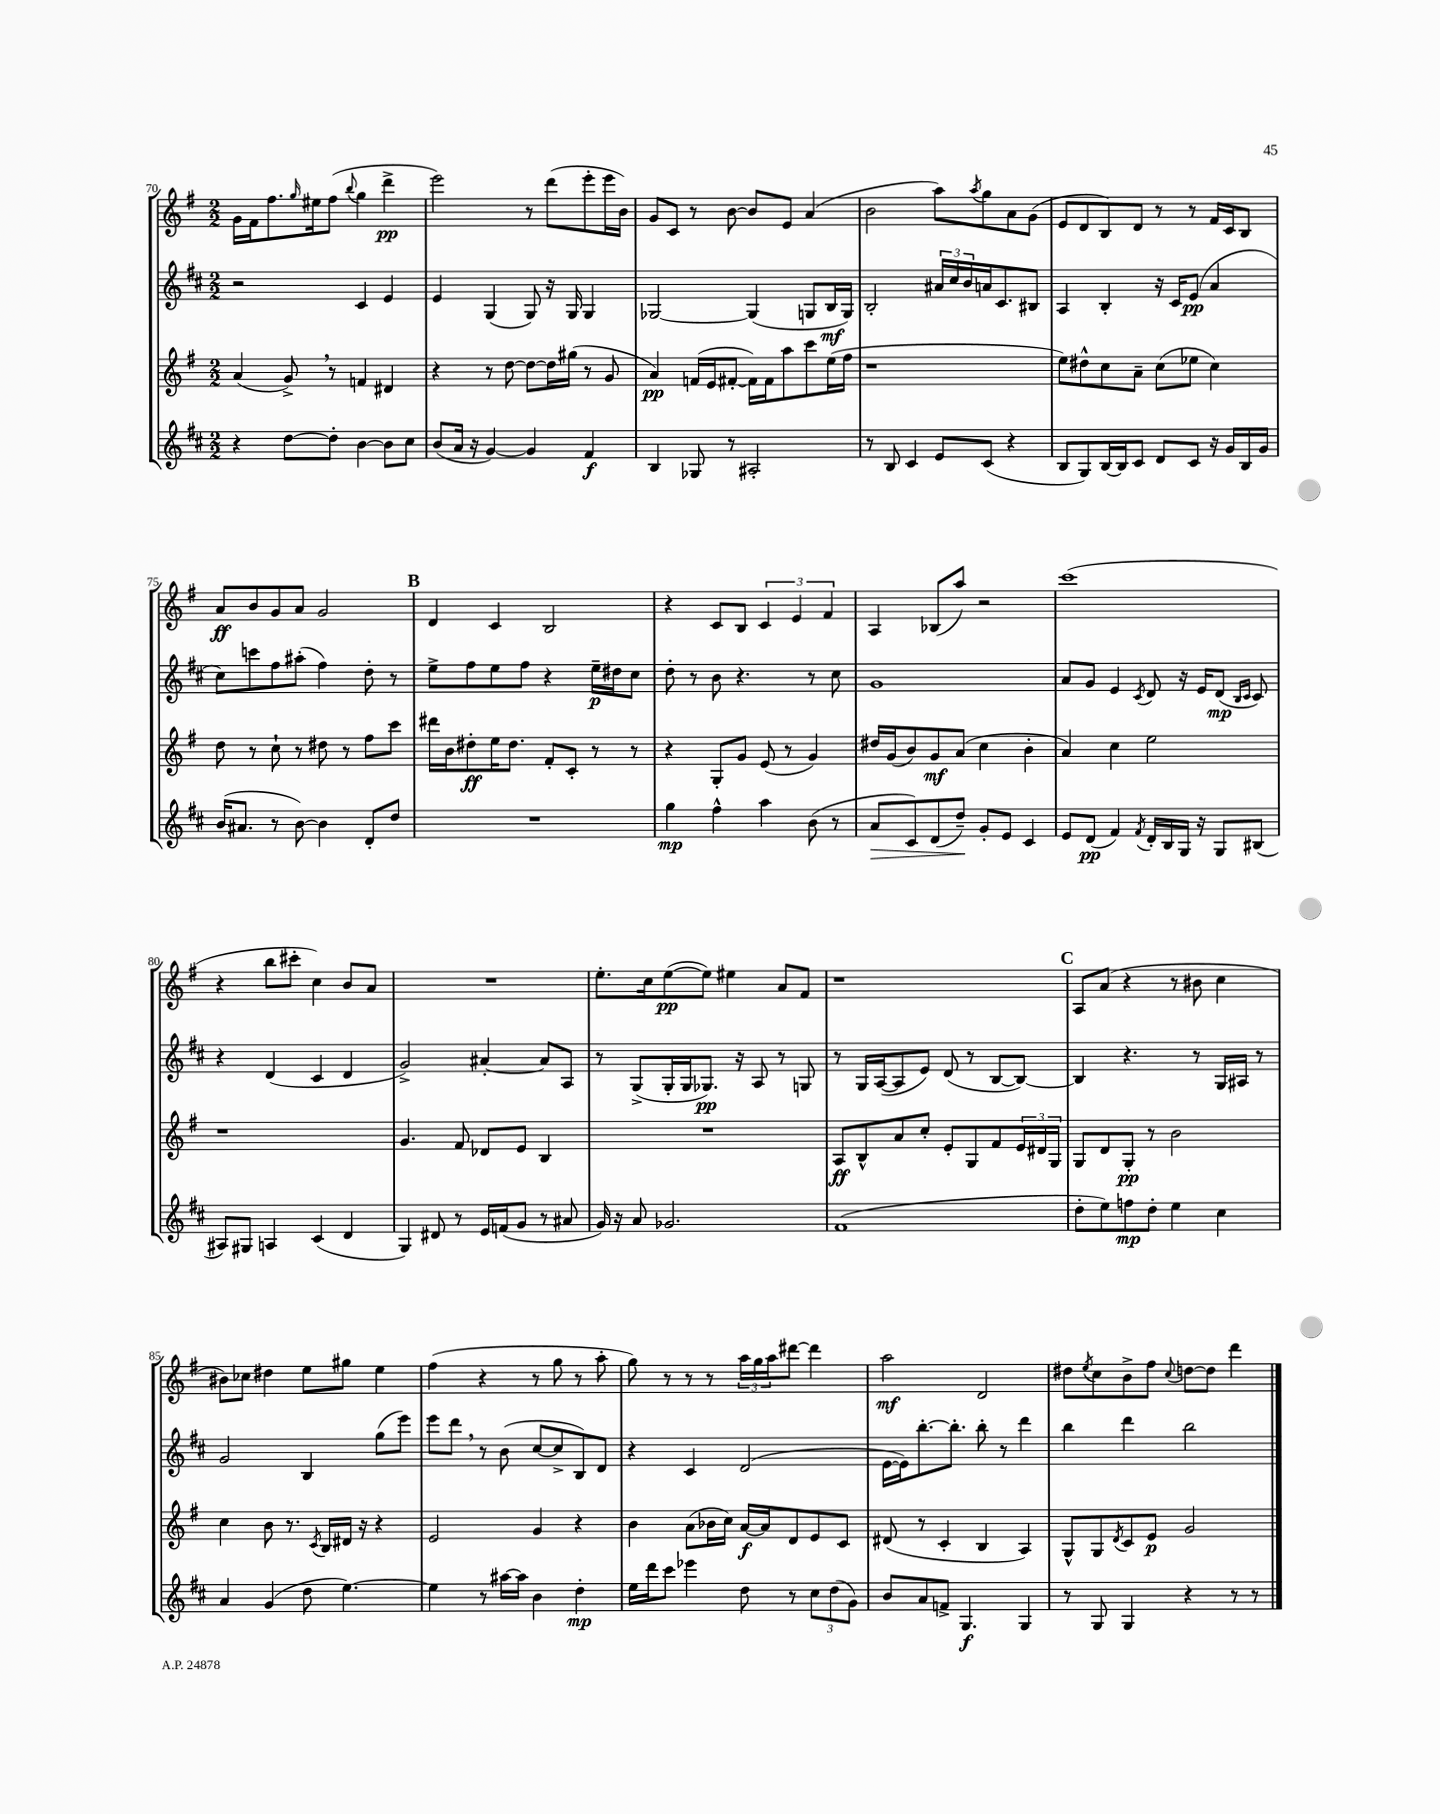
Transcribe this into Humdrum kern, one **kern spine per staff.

**kern	**kern	**kern	**kern
*staff4	*staff3	*staff2	*staff1
*clefG2	*clefG2	*clefG2	*clefG2
*k[f#c#]	*k[f#]	*k[f#c#]	*k[f#]
*M2/2	*M2/2	*M2/2	*M2/2
4r	(4a	2r	16g
.	.	.	16f#
.	.	.	8.ff#
[8dd	8g^)	.	.
.	.	.	16qqgg
.	.	.	16ee#
8dd']	8r	.	(8ff#
.	.	.	8qqbb
[4b	4f	4c#	4gg
8b]	4d#	4e	4ddd^
8cc#	.	.	.
=	=	=	=
(8b	4r	4e	2eee)
16a	.	.	.
16r	.	.	.
[4g)	8r	(4G	.
.	[8dd	.	.
4g]	8dd_	8G)	8r
.	16dd]	16r	(8ddd
.	(16gg#	16G	.
4f#	8r	4G	8eee'
.	8g	.	16eee
.	.	.	16b)
=	=	=	=
4B	4a)	[2G-	8g
.	.	.	8c
8G-	(16f	.	8r
.	16e	.	.
8r	[8f#'	.	[8b
2A#'	16f#])	(4G-]	8b]
.	16f#	.	.
.	8aa	.	8e
.	8ccc	8G	(4a
.	(16ee	16B	.
.	16ff#	16G)	.
=	=	=	=
8r	1r	2B'	2b
8B	.	.	.
4c#	.	.	.
8e	.	24a#	8aa)
.	.	24cc#	.
.	.	24b	.
.	.	.	8qaa
(8c#	.	16a	8gg
.	.	8.c#	.
4r	.	.	8a
.	.	8B#	(8g
=	=	=	=
8B	8ee)	4A	8e
8G)	8dd#^^	.	8d
[16B	8cc	4B'	8B)
16B]	.	.	.
8c#	8a~	.	8d
8d	(8cc	16r	8r
.	.	16c#	.
8c#	8ee-	(8e	8r
16r	4cc)	4a	16f#
16g	.	.	16c
16B	.	.	8B
16g	.	.	.
=	=	=	=
(16b	8dd	8cc#)	8a
8.a#	.	.	.
.	8r	8ccc	8b
8r	8cc`	8ff#	8g
[8b)	8r	(8aa#'	8a
4b]	8dd#	4ff#)	2g
.	8r	.	.
8d'	8ff#	8dd'	.
8dd	8ccc	8r	.
=	=	=	=
1r	16ddd#	8ee^	4d
.	16b	.	.
.	8dd#'	8ff#	.
.	16ee	8ee	4c
.	8.dd#	.	.
.	.	8ff#	.
.	8f#'	4r	2B
.	8c'	.	.
.	8r	16ee~	.
.	.	16dd#	.
.	8r	8cc#	.
=	=	=	=
4gg	4r	8dd'	4r
.	.	8r	.
4ff#^^	8G'	8b	8c
.	8g	4.r	8B
4aa	(8e	.	6c
.	8r	.	.
.	.	.	6e
(8b	4g)	8r	.
.	.	.	6f#
8r	.	8cc#	.
=	=	=	=
8a	16dd#	1g	4A
.	(16g	.	.
8c#)	8b)	.	.
(8d	8g	.	(8B-
8dd~)	(8a	.	8aa)
8g'	4cc	.	2r
8e	.	.	.
4c#	4b'	.	.
=	=	=	=
8e	4a)	8a	(1ccc
(8d	.	8g	.
4f#)	4cc	4e	.
8qf#	.	8qc#	.
16d'	2ee	8d	.
16B	.	.	.
16G	.	16r	.
16r	.	16e	.
8G	.	(8d	.
.	.	16qqB	.
.	.	16qqc#	.
(8B#	.	8c#)	.
=	=	=	=
8A#)	1r	4r	4r
8G#	.	.	.
4A	.	(4d	8bb
.	.	.	8ccc#'
(4c#	.	4c#	4cc)
4d	.	4d	8b
.	.	.	8a
=	=	=	=
4G)	4.g	2g^)	1r
8d#	.	.	.
8r	8f#	.	.
16e	8d-	[4a#'	.
(16f	.	.	.
8g	8e	.	.
8r	4B	8a#]	.
8a#	.	8A	.
=	=	=	=
16g)	1r	8r	8.ee'
16r	.	.	.
8a	.	(8G^	.
.	.	.	16cc
2.g-	.	16G'	([8ee
.	.	16G	.
.	.	8.G-)	8ee])
.	.	.	4ee#
.	.	16r	.
.	.	8A	.
.	.	8r	8a
.	.	8G	8f#
=	=	=	=
(1f#	8A	8r	1r
.	8B^^	16G	.
.	.	([16A	.
.	8a	8A]	.
.	8cc'	8e)	.
.	8e'	(8d	.
.	8G	8r	.
.	8f#	[8B	.
.	24e	8B_)	.
.	24d#	.	.
.	24G	.	.
=	=	=	=
8dd'	8G	4B]	8A
8ee)	8d	.	(8a
8ff	8G'	4.r	4r
8dd'	8r	.	.
4ee	2b	.	8r
.	.	8r	8b#
4cc#	.	16G	4cc
.	.	16A#	.
.	.	8r	.
=	=	=	=
4a	4cc	2g	8b#)
.	.	.	8cc-
(4g	8b	.	4dd#
.	8.r	.	.
8dd	.	4B	8ee
.	8qc	.	.
.	16B	.	.
[4.ee)	16d#	.	8gg#
.	16r	.	.
.	4r	(8gg	4ee
.	.	8eee)	.
=	=	=	=
4ee]	2e	8eee	(4ff#
.	.	8ddd	.
8r	.	8r	4r
[16aa#	.	(8b	.
16aa#]	.	.	.
4b	4g	[8cc#	8r
.	.	8cc#^]	8gg
4dd'	4r	8B)	8r
.	.	8d	8aa'
=	=	=	=
16ee	4b	4r	8gg)
16ddd	.	.	.
8ccc#	.	.	8r
4eee-	(8a	4c#	8r
.	16b-	.	8r
.	16cc)	.	.
8dd	[16a	(2d	24aa
.	.	.	24gg
.	16a]	.	.
.	.	.	24aa
8r	8d	.	[8ddd#
12cc#	8e	.	4ddd#]
(12dd	.	.	.
.	8c	.	.
12g)	.	.	.
=	=	=	=
8b	(8d#	[16e	2aa
.	.	16e])	.
8a	8r	[8.bb'	.
8f^	4c'	.	.
.	.	8.bb']	.
4.G	.	.	.
.	4B	8bb'	2d
.	.	8r	.
4G	4A)	4ddd	.
=	=	=	=
8r	8G^^	4bb	8dd#
.	.	.	8qee
8G	8G	.	8cc
.	8qd	.	.
4G	8c	4ddd	8b^
.	8e	.	8ff#
.	.	.	8qqcc
4r	2g	2bb	[8dd
.	.	.	8dd]
8r	.	.	4ddd
8r	.	.	.
==	==	==	==
*-	*-	*-	*-
